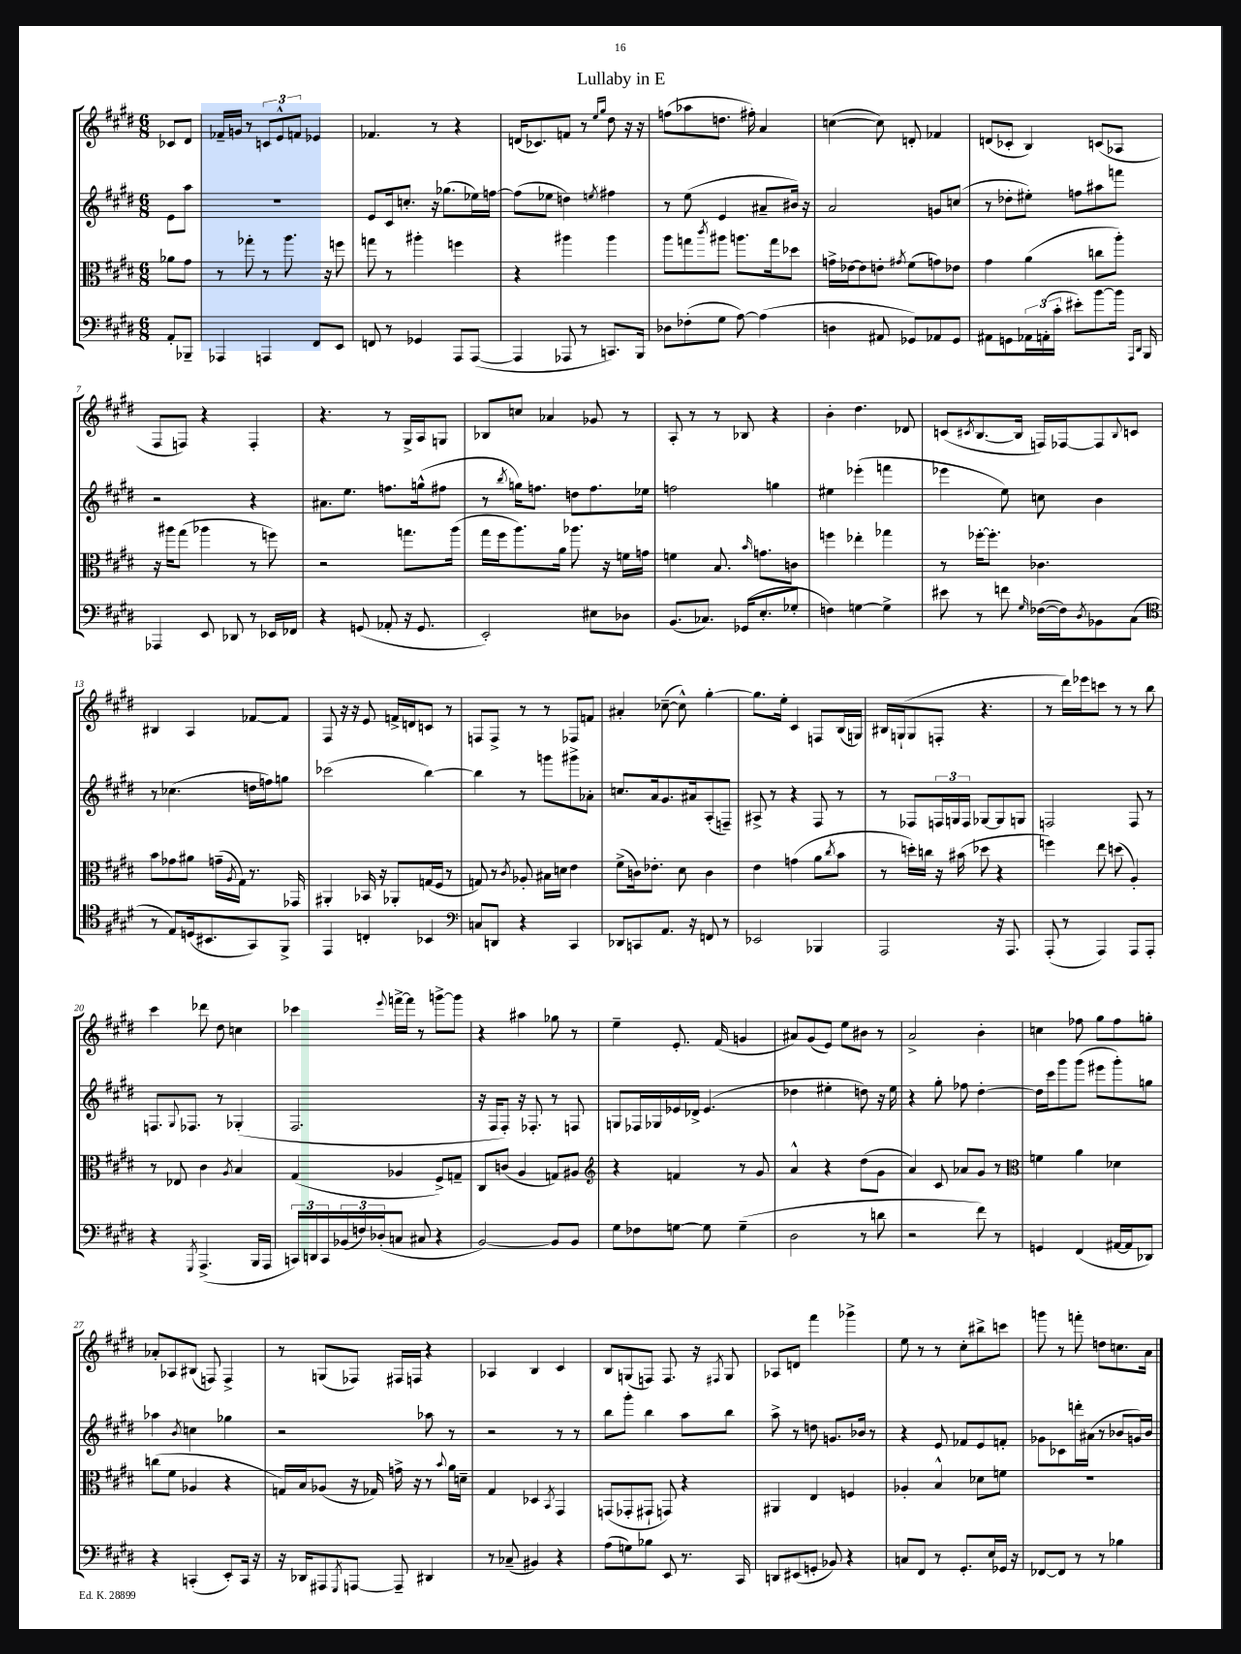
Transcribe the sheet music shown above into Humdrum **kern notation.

**kern	**kern	**kern	**kern
*staff4	*staff3	*staff2	*staff1
*clefF4	*clefC3	*clefG2	*clefG2
*k[f#c#g#d#]	*k[f#c#g#d#]	*k[f#c#g#d#]	*k[f#c#g#d#]
*M6/8	*M6/8	*M6/8	*M6/8
8AA'	8a-	8e	8c-
8BBB-~	8g#	8aa	8d#
=	=	=	=
4AAA-	8r	2.r	16f-~
.	.	.	16g
.	8gg-'	.	8r
4AAA	8r	.	12c
.	.	.	12e^^
.	8.aa	.	.
.	.	.	12f
8FF#	.	.	4e-
.	16r	.	.
8EE	8ff	.	.
=	=	=	=
8FF	8gg	8e	4.f-
8r	8r	16c#	.
.	.	8.cc'	.
4GG-	4aa#'	.	.
.	.	16r	8r
.	.	(8.gg-	.
8AAA	4ff	.	4r
([8AAA	.	16ee-)	.
.	.	[16ff	.
=	=	=	=
4AAA]	4r	(8ff]	(16d
.	.	.	8.c-)
.	.	8ee-	.
8AAA-	4aa#	4dd)	8f
8r	.	.	8r
.	.	.	16qqee
.	.	8qee	16qqgg#
8.CC)	4aa#	4ff#	8dd#
.	.	.	16r
16BBB	.	.	16r
=	=	=	=
8D-	8aa	8r	(8ff
(8F-'	8gg	(8ee	8aa-
.	8qccc#	.	.
8G#	8aa#	4e	8.dd
[8A)	8.aa	.	.
.	.	.	16ff#')
(4A]	.	8a#~	4a
.	16gg	.	.
.	8dd-	16b#)	.
.	.	16r	.
=	=	=	=
4D	16g^	2a	([4cc
.	[16e-	.	.
.	8e-]	.	.
8AA#	8e'	.	8cc])
.	8qg#	.	.
8GG-)	(8f#	.	8d'
8AA-	8g)	8g	4f-
8GG-	8e-	(8cc	.
=	=	=	=
8AA#	4g#	8r	(8d
8GG	.	8dd-'	8c-'
24AA-	(4a	8ee#')	4B)
(24AA'	.	.	.
24c#'	.	.	.
8e#')	.	8ff	.
[8b	8cc	8aa#	(8c
16b]	8aa')	8fff	8A-
16qqAAA	.	.	.
16qqDD#	.	.	.
16BBB	.	.	.
=	=	=	=
4AAA-	16r	2r	8F#
.	16aa#	.	.
.	(8gg#	.	8F)
8EE	4aa-	.	4r
8DD-	.	.	.
8r	8r	4r	4F'
16EE-	8ff)	.	.
16FF-	.	.	.
=	=	=	=
4r	2r	8.a#	4.r
.	.	8.ee	.
(8GG	.	.	.
8AA-'	.	8.ff	8r
16r	8.gg	.	16G#^
8.GG	.	(16gg^^	16A
.	.	8ff#	8G
.	(16aa	.	.
=	=	=	=
2EE')	16gg#	8r	8B-
.	16ff#	.	.
.	.	8qbb	.
.	8.aa)	16gg)	8cc
.	.	8.ff	.
.	.	.	4a-
.	16a	.	.
.	8.aa-	8dd	.
8E#	.	8.ff	8g-
.	16r	.	.
8D-	16f	.	8r
.	16g	16ee-	.
=	=	=	=
(8.BB	4f	2ff	8A'
.	.	.	8r
8.C-)	.	.	.
.	8.B	.	8r
(16GG-	.	.	8B-
.	16qqb	.	.
8.E'	8.g	.	.
.	.	4gg	4r
8G-'	8c	.	.
=	=	=	=
4F)	4ff	4ee#	4b'
[4G	4ee-'	(4eee-'	4.dd#
4G^]	4gg-	4fff	.
.	.	.	8d-
=	=	=	=
8e#	8r	4eee-	(8c
.	.	.	8qc#
8r	[16ff-'	.	[8.B
.	8.ff-']	.	.
8f	.	8ee)	.
.	.	.	16B]
16qqG#	.	.	.
([16F-	4.c-	8cc	16F)
16F-])	.	.	[16F-
8qD#	.	.	.
8BB-	.	4b	8F-]
.	.	.	8qqB
(8C#	.	.	8c
=	=	=	=
*clefC4	*	*	*
8r	8b	8r	4B#
8E)	8g-	(4.cc-	.
(16D	8a#	.	4A
8.BB#	.	.	.
.	(16g~	.	.
.	8qA	.	.
.	16G#)	.	.
8GG#)	8.r	16dd	[8f-
.	.	16ff)	.
8FF#^	.	8gg	8f-]
.	16GG-	.	.
=	=	=	=
4EE	4AA#'	(2ccc-	8F#
.	.	.	16r
.	.	.	16r
4C'	16BB-	.	8e
.	16r	.	.
.	8AA-'	.	16f^
.	.	.	16d
4BB-	(16G	[4bb)	8c
.	16F#	.	.
.	8r	.	8r
=	=	=	=
*clefF4	*	*	*
8C	8G)	4bb]	8F
8DD	8r	.	8F^
.	8qc#	.	.
4r	8A-'	8r	8r
.	16B#	8ggg	8r
.	16d	.	.
4CC#	4e	8ggg#^	8F-
.	.	8a-'	8f
=	=	=	=
8DD-	(8f#^	8.cc	4a#'
8CC	16c)	.	.
.	8.e-'	16a	.
8.AA	.	8.g#	([8cc-~
.	8d#	.	8cc-^^])
16r	.	16a#	.
8FF	4c	(8A'	[4gg#'
8r	.	8F~)	.
=	=	=	=
2EE-	4e	8A#^	8.gg#]
.	.	8r	.
.	.	.	16ee'
.	(4g	4r	4c#
4BBB-	8a	8F#	8F
.	8qcc#	.	.
.	8b	8r	(16B
.	.	.	16G)
=	=	=	=
2AAA	8r	8r	16B#
.	.	.	(16G`
.	16dd')	8F-	8G
.	16cc	.	.
.	16r	24F	8F'
.	.	24G	.
.	(16b#	.	.
.	.	24F	.
.	8dd-	[8G-	4.r
16r	4r	8G-]	.
8.AAA	.	.	.
.	.	8G	.
=	=	=	=
(8AAA'	4ff)	2F	8r
8r	.	.	16ddd#)
.	.	.	16eee-
4AAA)	8ee	.	8ccc
.	(8dd	.	8r
8AAA	4A')	8F	8r
8AAA'	.	8r	8bb
=	=	=	=
4r	8r	8.F	4ccc#
.	8E-	.	.
.	.	8qqG#	.
.	.	8.F-	.
8qGGG#	.	.	.
(4.AAA^	4c#	.	8ddd-
.	.	8r	8dd#
.	8qA	.	.
.	4B	(4G-'	4cc
16BBB	.	.	.
16AAA	.	.	.
=	=	=	=
24CC)	(4G#	2.F#	4ccc-
24DD	.	.	.
24CC	.	.	.
(24BB-	.	.	.
24F)	.	.	.
(24D-'	.	.	.
.	.	.	8qqeee
8C	4A-	.	[16fff^
.	.	.	16fff]
8C#	.	.	8r
4r	8F#^)	.	[8ggg^
.	8G~	.	8ggg]
=	=	=	=
[2BB)	8C#	16r	4r
.	.	16F#	.
.	(8c	8F#')	.
.	4A	16r	4aa#
.	.	8.F-'	.
8BB]	8G)	8r	8gg-
8BB	8A#	8F	8r
=	=	=	=
*	*clefG2	*	*
8G#	4r	8G	4ee~
8F-	.	16F-	.
.	.	16G-	.
[8G	4f	16e-	8.e'
.	.	16d-^	.
8G]	.	(4.e-	.
.	.	.	(16f#
(4G~	8r	.	4g
.	8g#	.	.
=	=	=	=
2D#	4a^^	4dd-	8a#)
.	.	.	(8g#
.	4r	4ee#'	8e)
.	.	.	8ee
8r	(8dd#	8dd)	8b#
8d	8g#	16r	8r
.	.	16ee#	.
=	=	=	=
2r	4a)	4r	2a^
.	8c#	8gg#'	.
.	8a-	8ff-	.
8f#)	8g#	[4dd#'	4b'
8r	8r	.	.
=	=	=	=
*	*clefC3	*	*
4GG	4f	16dd#]	4cc
.	.	16ccc#	.
.	.	8ggg#	.
(4FF#	4a	(8ggg#	8ff-
.	.	8eee#	8gg#
[16AA#	4d-	8ggg#')	8ff-
16AA#]	.	.	.
8DD-)	.	8gg	8gg'
=	=	=	=
4r	(8cc	4aa-	8a-'
.	8f#	.	8A-
.	.	8qb	.
(4CC'	4A-	4cc	(8B#
.	.	.	8F)
8EE')	4r	4gg-	4F^
16CC	.	.	.
16r	.	.	.
=	=	=	=
16r	16G)	2r	8r
16DD-	16B	.	.
8AAA#	(8A-	.	(8G
8qGGG#	.	.	.
[8AAA	16r	.	8F-)
.	16G-)	.	.
8AAA~]	16g^	.	16F#
.	16r	.	16F
4DD#	8r	8aa-	4r
.	8qqb	.	.
.	16a	8r	.
.	16d~	.	.
=	=	=	=
8r	4G#	2r	4A-
(8C-~	.	.	.
4BB#)	4D-	.	4B
.	8qBB	.	.
4r	4GG#	8r	4c#
.	.	8r	.
=	=	=	=
(8A	(8GG	8bb	8B
8G)	8GG-'	8ggg#'	(8G
8B-	8GG#`	4bb	8F)
8EE	8GG)	.	8.F
8.r	4r	8aa	.
.	.	.	16r
.	.	.	8qF#
.	.	8bb	8G
16CC#	.	.	.
=	=	=	=
8DD	4AA#	8aa^	8A-
(8EE#	.	8r	8d
8GG'	4E	8dd	4fff#
8BB-)	.	8.g	.
4r	4F	.	4ggg-^
.	.	16b-	.
.	.	8r	.
=	=	=	=
8C	4A-'	4r	8ee
8FF#	.	.	8r
8r	4B^^	8e	8r
8.GG#'	.	8f-	8cc#'
.	8d-	8e	8bb#^
16E	.	.	.
16GG-	8f	8f'	8ccc
16r	.	.	.
=	=	=	=
[8FF-	2.r	8g-	8ggg
8FF-]	.	8c-	8r
8r	.	16ddd'	8fff'
.	.	(16a#	.
8r	.	8r	8dd
4B-	.	8b-	8.cc
.	.	16g)	.
.	.	16b-	16a
==	==	==	==
*-	*-	*-	*-
